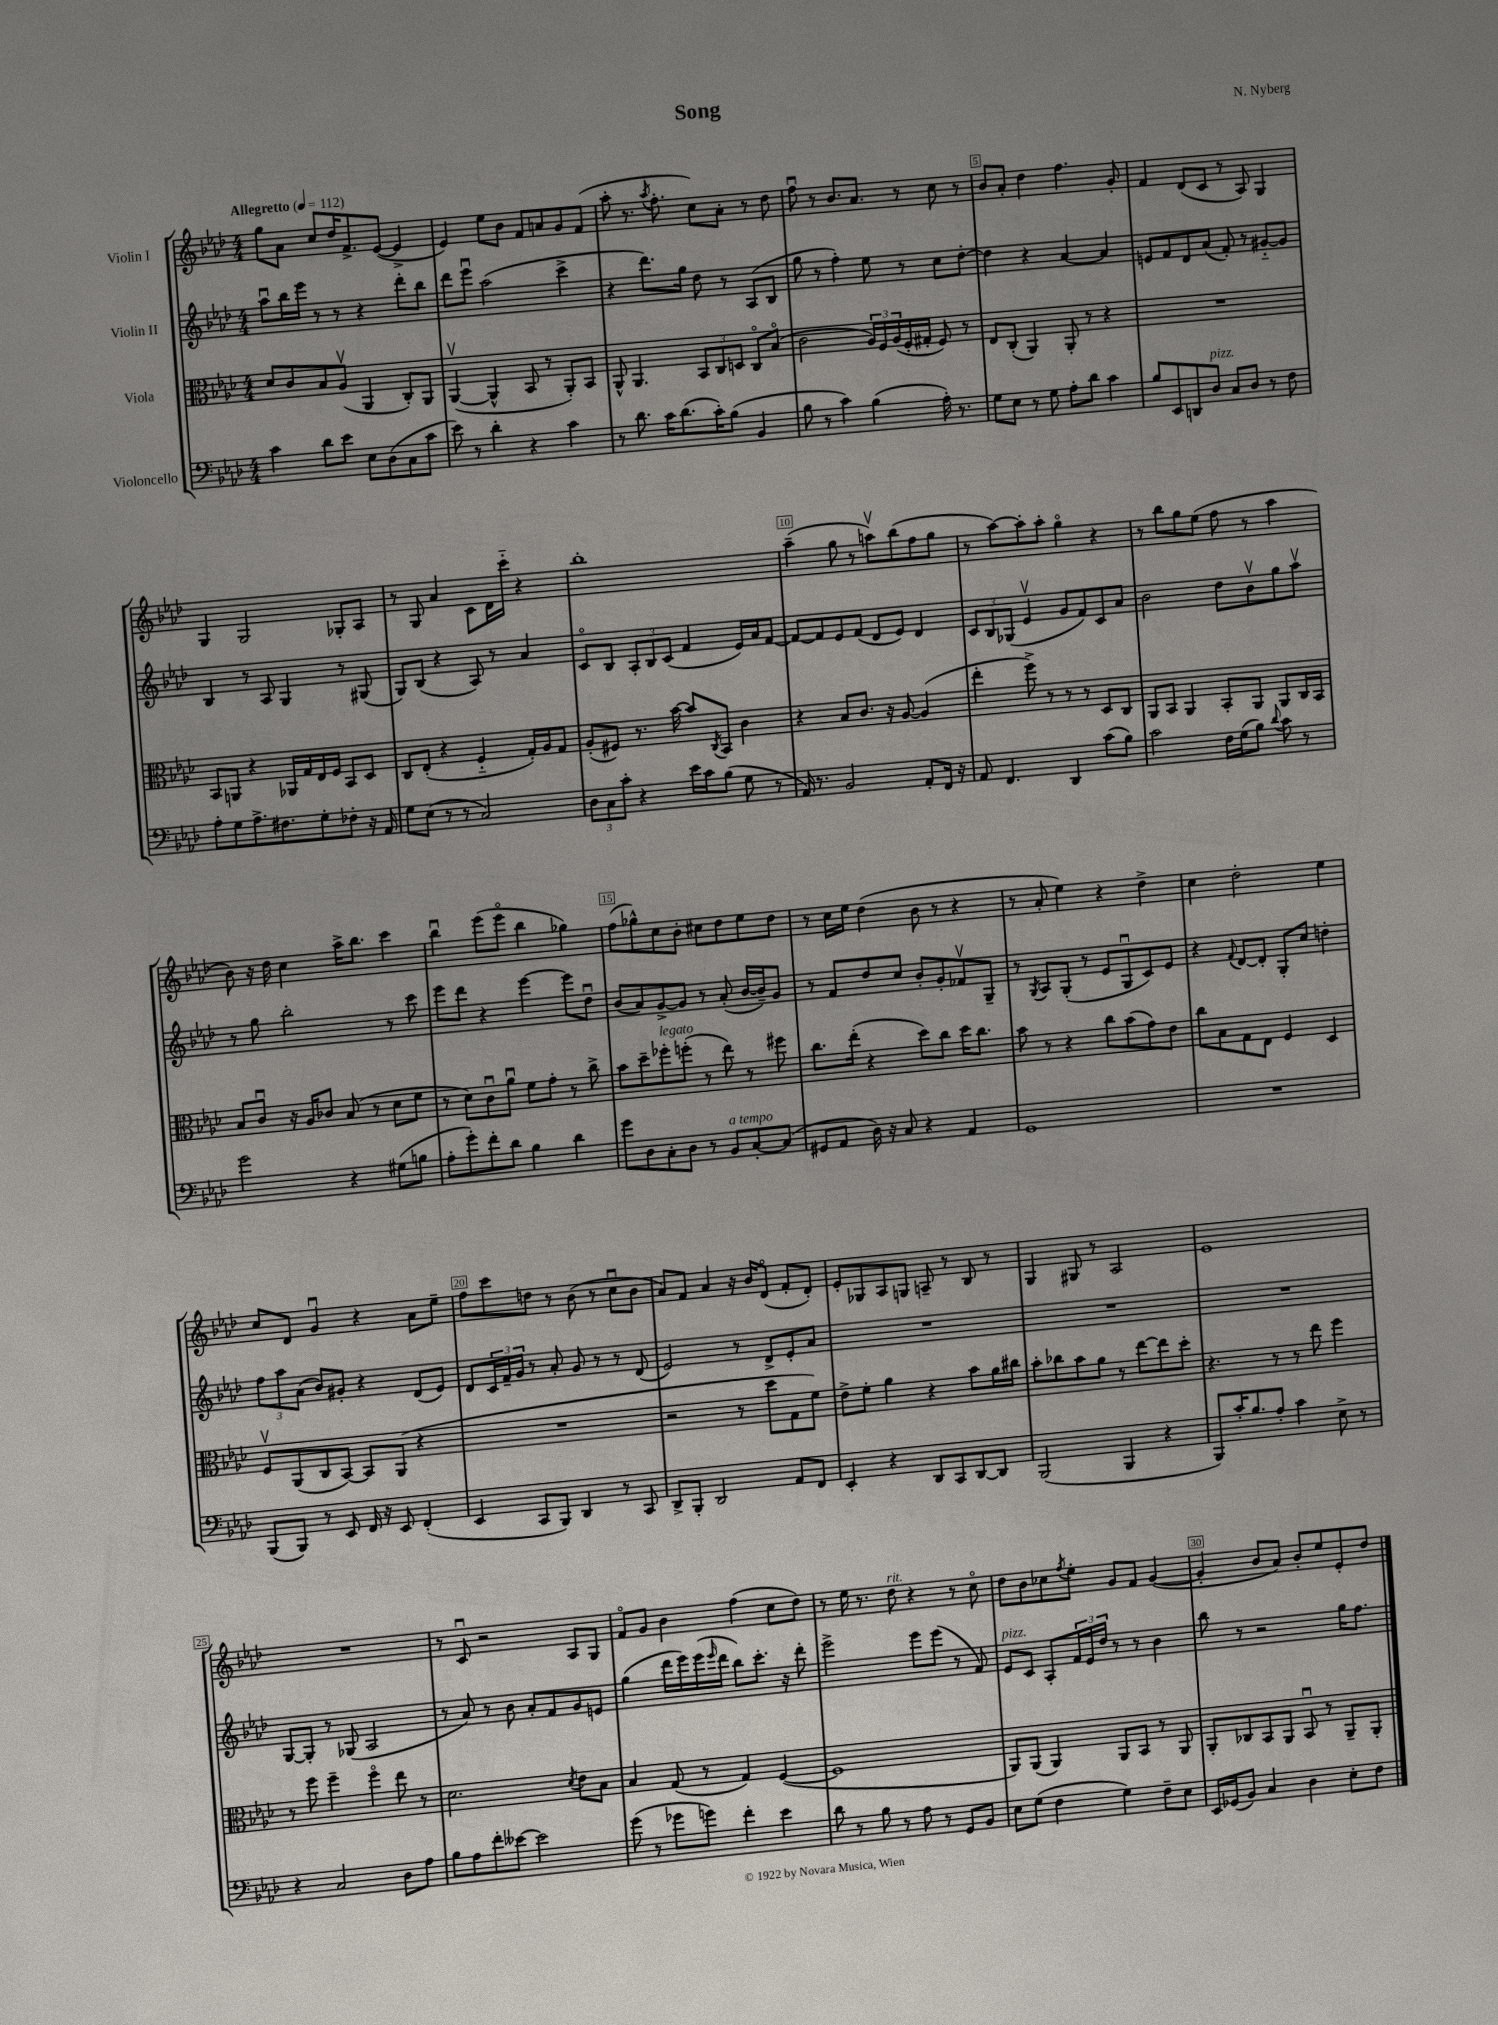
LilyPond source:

\header { title = "Song" composer = "N. Nyberg" }
<<
\new StaffGroup <<
\new Staff = "s0" \with { instrumentName = "Violin I" } {
    \clef treble \key aes \major \numericTimeSignature \time 4/4 \tempo "Allegretto" 4 = 112
    g''8 aes'8 c''8 des''16 f'8.-> ees'8~( ees'4-> |
    ees'4) ees''8 bes'8 f'8 a'8 g'8 f'8( |
    aes''8-. r8. \acciaccatura { aes''8 } f''8.-. c''8) aes'8-. r8 des''8 |
    f''8\downbow r8 bes'8. aes'8. r8 c''8 r8 |
    bes'8 aes'8-. des''4 f''4. g'8-. |
    f'4 des'8( c'8 r8 aes8) g4 |
    g4 g2 ges8-. aes8 |
    r8 g8 aes'4 c'8 des'16 c'''16-_ r4 |
    bes''1-. |
    aes''4--( g''8 r8 a''8\upbow) bes''8( f''8 g''8 |
    r8 aes''8~) aes''8-. aes''8-. g''4\flageolet r4 |
    r8 bes''8 g''8 ees''8( f''8 r8 aes''4 |
    bes'8) r16 des''16 c''4 aes''16-> bes''8. c'''4 |
    bes''4\downbow ees'''8( ees'''8\flageolet bes''4 ges''4) |
    f''8( ges''8-^) c''8 bes'8-. cis''8 des''8 ees''8 des''8 |
    r8 c''16 ees''16 des''4( bes'8 r8 r4 |
    r8 aes'8-. ees''4) r4 des''4-> |
    c''4 des''2-. ees''4 |
    c''8 des'8 g'4\downbow r4 aes'8 ees''8-- |
    f''8 c'''8 d''8 r8 bes'8( r8 c''8\downbow bes'8 |
    aes'8) f'8 aes'4 r16 bes'16 des'8\flageolet( f'8-. des'8-.) |
    ees'8-. ges8 aes8 g8 a8-- r8 bes8 r8 |
    g4 gis8 r8 aes2 |
    ees'1 |
    R1 |
    r8 c'8\downbow r2 aes8 g8 |
    f'8\flageolet g'8 bes'4 f''4( c''8 des''8) |
    r8 ees''16 r8. des''8^\markup { \italic "rit." } r4 r8 c''8\flageolet |
    des''8 bes'8 ces''8 \acciaccatura { f''8 } ees''8-. g'8 f'8 g'4~( |
    g'4-. bes'8 aes'8) bes'8-. ees''8 ees'8-. des''8 \bar "|." |
}
\new Staff = "s1" \with { instrumentName = "Violin II" } {
    \clef treble \key aes \major \numericTimeSignature \time 4/4
    aes''8\downbow bes''16 ees'''16 r8 r8 r4 des'''8-. bes''8 |
    des'''8 ees'''8\downbow aes''2( c'''4-> |
    r4 des'''8.) g''16 des''8 r8 aes8( bes8 |
    g''8 r8 f''4-.) ees''8 r8 c''8 des''8~-. |
    des''4 r4 aes'4~ aes'4 |
    e'8 f'8 des'8 aes'8( f'8-.) r8 gis'8~-_ gis'8 |
    bes4 r8 aes8 g4 r8 gis8( |
    g8) bes8( r4 aes8) r8 aes'4 |
    c'8\flageolet bes8 \tuplet 3/2 { aes8-. bes8 c'8( } f'4 ees'16) aes'16 f'8~ |
    f'8~ f'8 ees'8 f'8( des'8 ees'8) des'4 |
    \tuplet 3/2 { c'8 bes8 ges8( } ees'4\upbow g'8 f'8) c'8 aes'8 |
    bes'2 des''8 bes'8\upbow g''8 aes''8\upbow |
    r8 g''8 bes''2-. r8 c'''8 |
    ees'''8 des'''8 r4 ees'''4~ ees'''8 des''8\downbow |
    bes'8( aes'8) g'8~-> g'8 r8 aes'8-.( bes'16~ bes'16--) g'8 |
    r8 f'8 des''8 c''8 bes'8-. g'8-. fes'8\upbow g8-- |
    r8 \acciaccatura { g8 } aes8 g8-.( r8 ees'8 g8\downbow c'8) ees'8 |
    r4 \appoggiatura { f'8 } des'8~ des'8-. g8-. c''8 d''4-. |
    \tuplet 3/2 { f''8 aes''8 aes'8( } bes'8) gis'8-. r4 des'8( ees'8) |
    des'8 \tuplet 3/2 { c'16 f'16-- g'16 } r8 aes'8-. g'8 r8 r8 des'8( |
    ees'2) r8 des'8-> ees'8-. aes'8 |
    R1 |
    R1 |
    R1 |
    g8~ g8-. r8 ges8( aes2 |
    r8 aes'8) r8 bes'8 aes'8-. f'8 g'8 e'8 |
    g''4( des'''16 ees'''16) ees'''16( \grace { ees'''16 } des'''16 bes''8) c'''8.-. r16 des'''8-. |
    ees'''2-> ees'''8 ees'''8( r8 f'8) |
    ees'8^\markup { \italic "pizz." } c'8 aes8-. \tuplet 3/2 { f'16 ees'16 des''16 } r8 r8 bes'4 |
    bes''8 r8 r2 g''16 f''8. \bar "|." |
}
\new Staff = "s2" \with { instrumentName = "Viola" } {
    \clef alto \key aes \major \numericTimeSignature \time 4/4
    des'8 c'8 bes8 aes8\upbow( aes,4 c8-.) aes,8 |
    aes,4~\upbow( aes,4-^ bes,8 r8 aes,8-.) bes,8 |
    aes,8-^ aes,4. \tuplet 3/2 { bes,8 c8 d8 } c8\flageolet bes8\flageolet( |
    c'2 \tuplet 3/2 { aes16) f16 aes16( } f16-. gis16-. f8) r8 |
    ees8 c8-.( aes,4) aes,8-. r8 r4 |
    R1 |
    bes,8 a,8 r4 aes,16 g16 ees16 f16 bes,8 des8 |
    c8 ees8-.( r4 f4-_ g16-.) aes16 g8 |
    aes8-.( fis8) r8. bes'16~ bes'8 \acciaccatura { c8 } bes,8 c'4 |
    r4 bes8 c'8. r16 aes8~ aes4( |
    ees''4-. f''8->) r8 r8 r8 des8 c8 |
    aes,8 bes,8 aes,4 bes,8-. aes,8 aes,8 c16 bes,16 |
    bes8 c'8\downbow r16 aes16 ces'8 bes8( r8 des'8 f'8 |
    r8 des'8) c'8\downbow aes'8\downbow f'8 g'8-. r8 c''8-> |
    bes'8 des''8-- fes''8-.^\markup { \italic "legato" } f''8-.( r8 ees''8) r8 fis''8 |
    c''8. ees''16-.( r4 des''8) c''8 des''16 c''8. |
    bes'8 r8 r4 c''8 bes'8( g'8) ees'8 |
    c''8 bes8 g8 ees8 f4 des4 |
    f8\upbow aes,8( c8 bes,8~) bes,8 aes,8( r4 |
    R1 |
    r2 r8 des''8 g8 f'8) |
    ees'8-> f'8-. aes'4 r4 bes'8 aes'16 cis''16 |
    bes'8-. ces''8 bes'8 aes'8 r8 ees''8~ ees''8 des''8-. |
    r4. r8 r8 ees''8 f''4 |
    r8 f''8 f''4-- f''4\flageolet ees''8 r8 |
    des'2. \acciaccatura { des'8 } ees'8 bes8 |
    bes4 g8( r8 g4) f4~( |
    f1 |
    aes,8) aes,8( aes,4) aes,8 bes,8 r8 aes,8 |
    aes,8-. ces8 bes,8 aes,8 bes,8\downbow r8 aes,8-- aes,8-. \bar "|." |
}
\new Staff = "s3" \with { instrumentName = "Violoncello" } {
    \clef bass \key aes \major \numericTimeSignature \time 4/4
    c'4 des'8 ees'8 ees8 des8( c8 c'8 |
    ees'8) r8 des'4-. r4 c'4 |
    r8 des'8. c'16 des'8.( c'16-.) bes8( bes,4 |
    bes8 r8 c'4) bes4( aes16-.) r8. |
    g8 ees8 r8 g8 aes8-. des'8 c'4 |
    bes8 ees,8 d,8 des8^\markup { \italic "pizz." } c8 des8 r8 f8 |
    aes8-. g8 aes8.-> fis8. g8-. fes8-. r16 aes,16 |
    g8 ees8( r8 r8 c2) |
    \tuplet 3/2 { des8 c8 c'8-. } r4 ees'16 c'16 bes8( g8 r8 |
    aes,16) r8. bes,2 aes,8-. f,16 r16 |
    aes,8 f,4. des,4 c'8( bes8) |
    c'2 f16 g16( bes8) \appoggiatura { des'8 } c'8 r8 |
    g'2 r4 gis8( b8 |
    aes8-. g'8-.) f'8-. des'8 bes4 des'4 |
    g'8 des8 c8-. des8 r8 bes,8^\markup { \italic "a tempo" } c8~-. c8( |
    gis,8 aes,8 des16) r16 c8 r4 aes,4 |
    g,1 |
    R1 |
    bes,,8( bes,,8) r8 ees,8 f,16 r16 ees,8 f,4-.( |
    ees,4 c,8 bes,,8) des,4 r8 c,8 |
    des,8-> bes,,8-. des,2 aes,8 f,8 |
    ees,4-. r4 des,8 c,8 des,8~ des,8 |
    bes,,2( bes,,4 r4 |
    bes,,8) c'16-. bes8. aes8-. c'4 ees8-> r8 |
    r4 c2 des8 aes8 |
    bes8 aes8 f'8-. eeses'8~ eeses'2 |
    g'8( r8 ges'8 g'8) f'4-. ees'4 |
    des'8 r8 bes8 r8 aes8 r8 g,8 bes,8 |
    ees8 g8( f4 g4) f8-- ees8 |
    ees,16 ges,16( bes,8) c4 des4 ees8-. f8 \bar "|." |
}
>>
>>
\layout { \context { \Score \override BarNumber.break-visibility = ##(#f #t #t) barNumberVisibility = #(every-nth-bar-number-visible 5) \override BarNumber.stencil = #(make-stencil-boxer 0.1 0.3 ly:text-interface::print) } }
